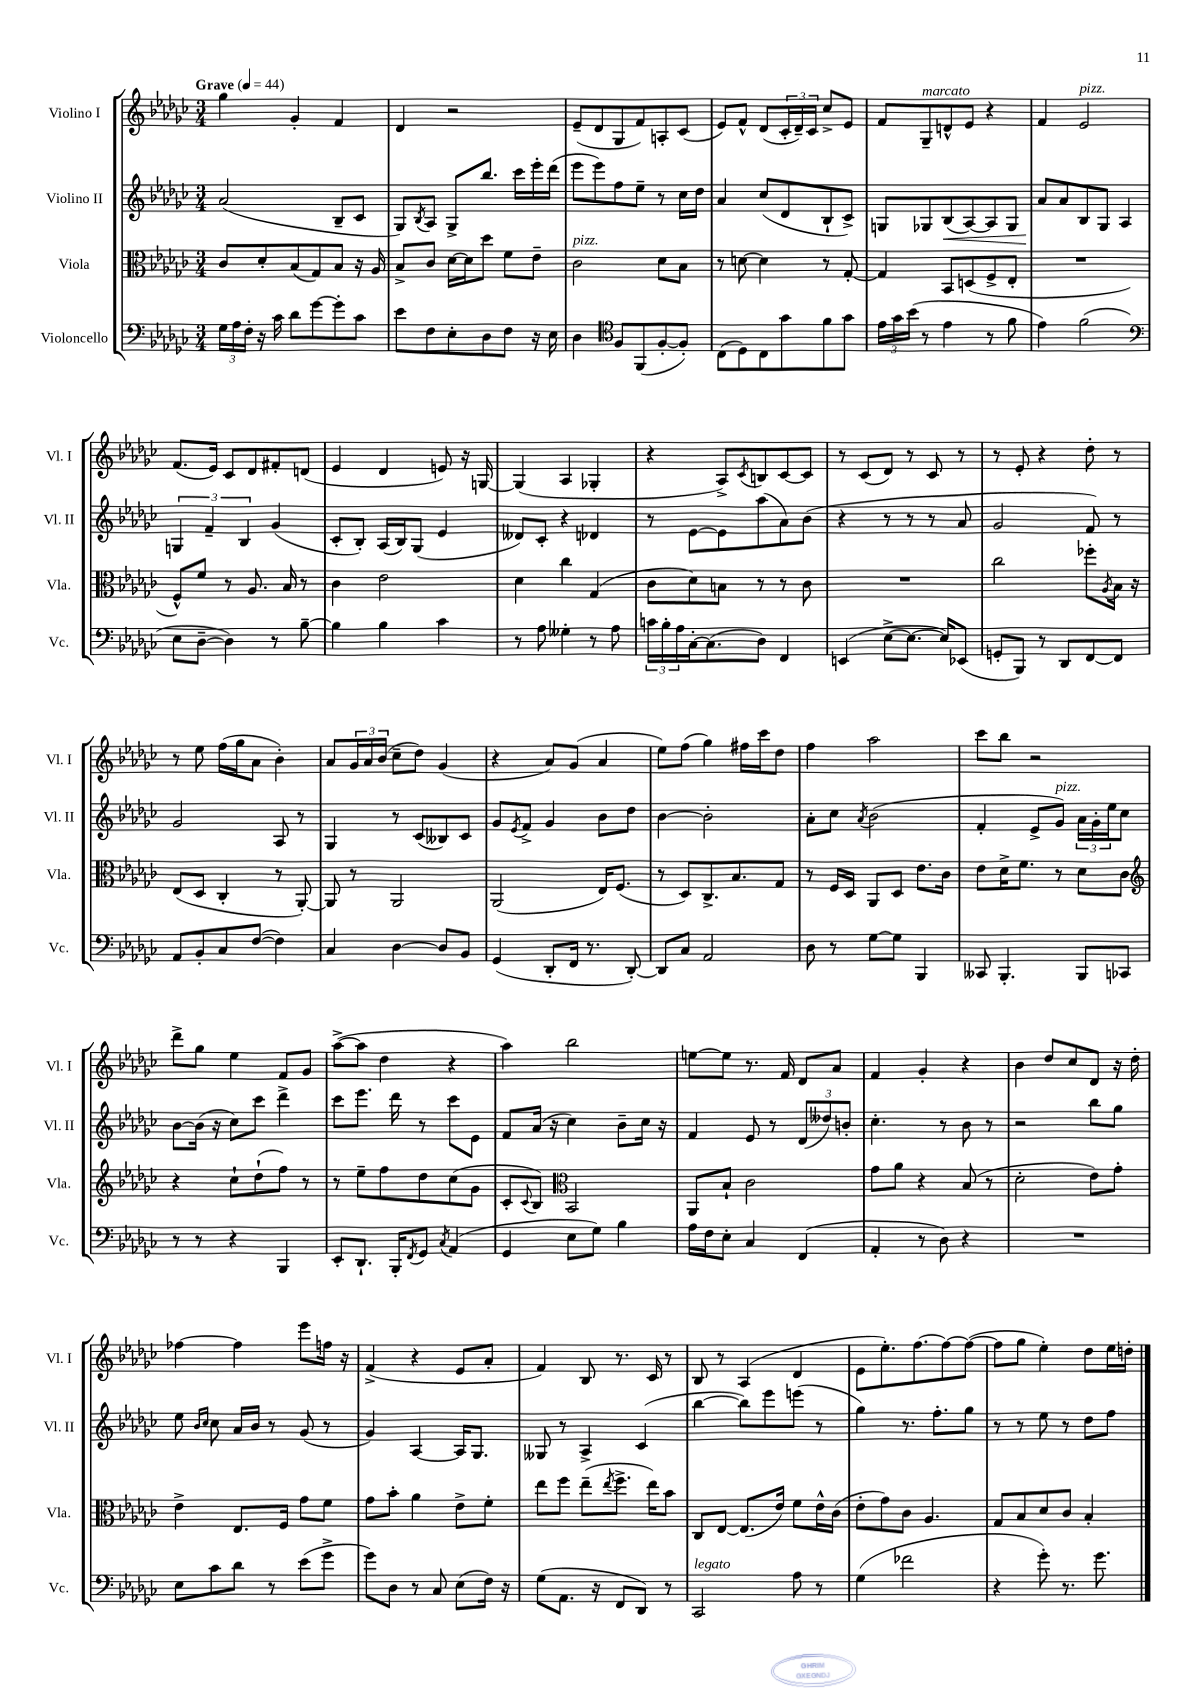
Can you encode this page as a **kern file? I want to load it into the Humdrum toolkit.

**kern	**kern	**kern	**kern
*staff4	*staff3	*staff2	*staff1
*clefF4	*clefC3	*clefG2	*clefG2
*k[b-e-a-d-g-c-]	*k[b-e-a-d-g-c-]	*k[b-e-a-d-g-c-]	*k[b-e-a-d-g-c-]
*M3/4	*M3/4	*M3/4	*M3/4
*MM44	*MM44	*MM44	*MM44
24G-	8c-	(2a-	4gg-
24A-	.	.	.
24F'	.	.	.
16r	8d-'	.	.
16c-	.	.	.
8d-	(8B-	.	4g-'
[8g-	8G-)	.	.
8g-']	8B-	8B-~	4f
8c-	16r	8c-	.
.	16A-	.	.
=	=	=	=
8e-	8B-^	8G-)	4d-
.	.	8qB-	.
8F	8c-	8A-	.
8E-'	[16d-	8G-^	2r
.	16d-]	.	.
8D-	8dd-	8.bb-	.
8F	8f	.	.
.	.	16ccc-	.
16r	8e-~	16eee-'	.
16E-	.	(16ddd-	.
=	=	=	=
4D-	2c-	8eee-	(8e-~
.	.	8eee-)	8d-
*clefC4	*	*	*
8F	.	8ff	8G-
(8FF	.	8ee-~	8f)
[8F'	8d-	8r	8A'
8F'])	8B-	16cc-	(8c-
.	.	16dd-	.
=	=	=	=
(8C-	8r	4a-	8e-)
8D-)	[8d	.	8f^^
8C-	4d]	(8cc-	(8d-
8g-	.	8d-	24c-'
.	.	.	24d-~)
.	.	.	24c-
8f	8r	8B-`	8cc-^
8g-	[8G-'	8c-^)	8e-
=	=	=	=
24e-	4G-]	8G	8f
24g-	.	.	.
(24b-	.	.	.
8r	.	8G-	8G-~
4e-	8BB-	(8B-	8d^^
.	(8D	[8A-)	8e-
8r	8F^	8A-]	4r
8f	8E-'	8G-	.
=	=	=	=
4e-)	2.r	8a-	4f
.	.	8a-	.
(2f	.	8B-	2e-
.	.	8G-	.
.	.	4A-	.
=	=	=	=
*clefF4	*	*	*
8E-	8F^^)	6G	(8.f
[8D-~	8f	.	.
.	.	6f~	.
.	.	.	16e-)
4D-])	8r	.	8c-
.	.	6B-	.
.	8.A-	.	8d-
8r	.	(4g-	8f#'
.	16B-	.	.
[8B-~	8r	.	(8d
=	=	=	=
4B-]	4c-	8c-'	4e-
.	.	8B-')	.
4B-	2e-	(16A-	4d-
.	.	16B-)	.
.	.	(8G-	.
4c-	.	4e-	8e)
.	.	.	16r
.	.	.	[16G
=	=	=	=
8r	4d-	8d--)	(4G]
8A-	.	8c-'	.
4G--'	4cc-	4r	4A-
8r	(4G-	4d-	4G-'
8A-	.	.	.
=	=	=	=
24c	8c-	8r	4r
24B-'	.	.	.
24A-	.	.	.
[16C-'	8d-)	[8e-	.
(8.C-]	.	.	.
.	8B	8e-]	8A-^)
.	.	.	8qc-
8D-)	8r	(8aa-	8B
4FF	8r	8a-)	[8c-
.	8c-	(8b-	8c-]
=	=	=	=
(4EE	2.r	4r	8r
.	.	.	(8c-
[8E-^	.	8r	8d-)
8.E-_	.	8r	8r
.	.	8r	8c-
16E-])	.	.	.
(8EE-	.	8a-	8r
=	=	=	=
8GG'	2cc-	2g-	8r
8BBB-)	.	.	8e-'
8r	.	.	4r
8DD-	.	.	.
[8FF	8ff-'	8f)	8dd-'
.	8qA-	.	.
8FF]	16B-	8r	8r
.	16r	.	.
=	=	=	=
8AA-	(8E-	2g-	8r
8BB-'	8D-	.	8ee-
8C-	4C-'	.	(16ff
.	.	.	16gg-
([8F	.	.	8a-
4F])	8r	8A-	4b-')
.	[8AA-')	8r	.
=	=	=	=
4C-	8AA-]	4G-	8a-
.	8r	.	24g-
.	.	.	24a-
.	.	.	(24b-
[4D-	2AA-	8r	8cc-~
.	.	(8c-	8dd-)
8D-]	.	8B--)	(4g-
8BB-	.	8c-	.
=	=	=	=
(4GG-	(2AA-	8g-	4r
.	.	8qe-	.
.	.	8f^	.
8DD-'	.	4g-	8a-)
16FF	.	.	(8g-
8.r	.	.	.
.	16E-)	8b-	4a-
.	(8.F	.	.
[8DD-')	.	8dd-	.
=	=	=	=
8DD-]	8r	[4b-	8ee-)
8C-	8D-)	.	(8ff
2AA-	8.C-^	2b-']	4gg-)
.	8.B-	.	.
.	.	.	16ff#
.	.	.	16ccc-
.	8G-	.	8dd-
=	=	=	=
8D-	8r	8a-'	4ff
8r	16F	8cc-	.
.	16D-	.	.
.	.	8qa-	.
[8G-	8AA-	(2b-	2aa-
8G-]	8D-	.	.
4BBB-	8.e-	.	.
.	16c-	.	.
=	=	=	=
8CC--	8e-	4f'	8ccc-
4.BBB-'	16d-^	.	8bb-
.	8.f	.	.
.	.	8e-^	2r
.	8r	8g-)	.
8BBB-	8d-	24a-	.
.	.	24g-'	.
.	.	24ee-	.
8CC-	8c-	8cc-	.
=	=	=	=
*	*clefG2	*	*
8r	4r	[8b-	8ddd-^
8r	.	(16b-]	8gg-
.	.	16r	.
4r	8cc-`	8cc-)	4ee-
.	(8dd-`	8ccc-	.
4BBB-	8ff)	4ddd-^	8f
.	8r	.	8g-
=	=	=	=
8EE-'	8r	8ccc-	([8aa-^
8.DD-`	8ee-~	8.eee-	8aa-]
.	8ff	.	4dd-
16BBB-'	.	16ddd-	.
8qFF	.	.	.
8GG-	8dd-	8r	.
8qC-	.	.	.
(4AA-	(8cc-	8ccc-	4r
.	8g-	8e-	.
=	=	=	=
4GG-	8c-'	8f	4aa-)
.	8qqc-	.	.
.	8B-)	(16a-	.
.	.	16r	.
*	*clefC3	*	*
8E-	2BB-	4cc-)	2bb-
8G-)	.	.	.
4B-	.	8b-~	.
.	.	16cc-	.
.	.	16r	.
=	=	=	=
16A-	8AA-	4f	[8ee
16F	.	.	.
8E-'	8B-`	.	8ee]
4C-	2c-	8e-	8.r
.	.	8r	.
.	.	.	16f
(4FF	.	(12d-	8d-
.	.	12dd--)	.
.	.	.	8a-
.	.	12b'	.
=	=	=	=
4AA-'	8g-	4.cc-'	4f
.	8a-	.	.
8r	4r	.	4g-'
8D-)	.	8r	.
4r	(8B-	8b-	4r
.	8r	8r	.
=	=	=	=
2.r	2d-'	2r	4b-
.	.	.	8dd-
.	.	.	8cc-
.	8e-)	8bb-	8d-
.	8g-'	8gg-	16r
.	.	.	16dd-'
=	=	=	=
8E-	4e-^	8ee-	[4ff-
.	.	16qqb-	.
.	.	16qqcc-	.
8c-	.	8cc-	.
8d-	8.E-	16a-	4ff-]
.	.	16b-	.
8r	.	8r	.
.	16F	.	.
(8e-	8g-	(8g-	8eee-
8g-^	8f	8r	16ff
.	.	.	16r
=	=	=	=
8g-)	8g-	4g-)	(4f^
8D-	8b-'	.	.
8r	4a-	[4A-	4r
8C-	.	.	.
(8E-	8e-^	16A-]	8e-
.	.	8.G-	.
16F)	8f'	.	8a-'
16r	.	.	.
=	=	=	=
(8G-	8ee-	8G--	4f)
8.AA-	8ff	8r	.
.	(8ee-~	4A-^	8B-
16r	.	.	.
.	8qee-	.	.
8FF	8.ff^	.	8.r
8DD-)	.	(4c-	.
.	16ee-)	.	16c-
8r	8b-	.	8r
=	=	=	=
2CC-	8C-	[4bb-	8B-
.	[8E-	.	8r
.	(8.E-]	8bb-])	(4A-
.	.	8eee-	.
.	16e-)	.	.
8A-	8f	(8eee	4d-
8r	16e-^^	8r	.
.	(16c-	.	.
=	=	=	=
(4G-	8e-'	4gg-)	8e-
.	8g-)	.	8.ee-')
2f-	8c-	8.r	.
.	.	.	[8.ff
.	4.A-	.	.
.	.	8.ff'	.
.	.	.	8ff_
.	.	8gg-	(8ff_
=	=	=	=
4r	8G-	8r	8ff]
.	8B-	8r	8gg-
8g-')	8d-	8ee-	4ee-')
8.r	8c-	8r	.
.	4B-'	8dd-	8dd-
8.g-	.	.	.
.	.	8ff	16ee-
.	.	.	16dd'
==	==	==	==
*-	*-	*-	*-
